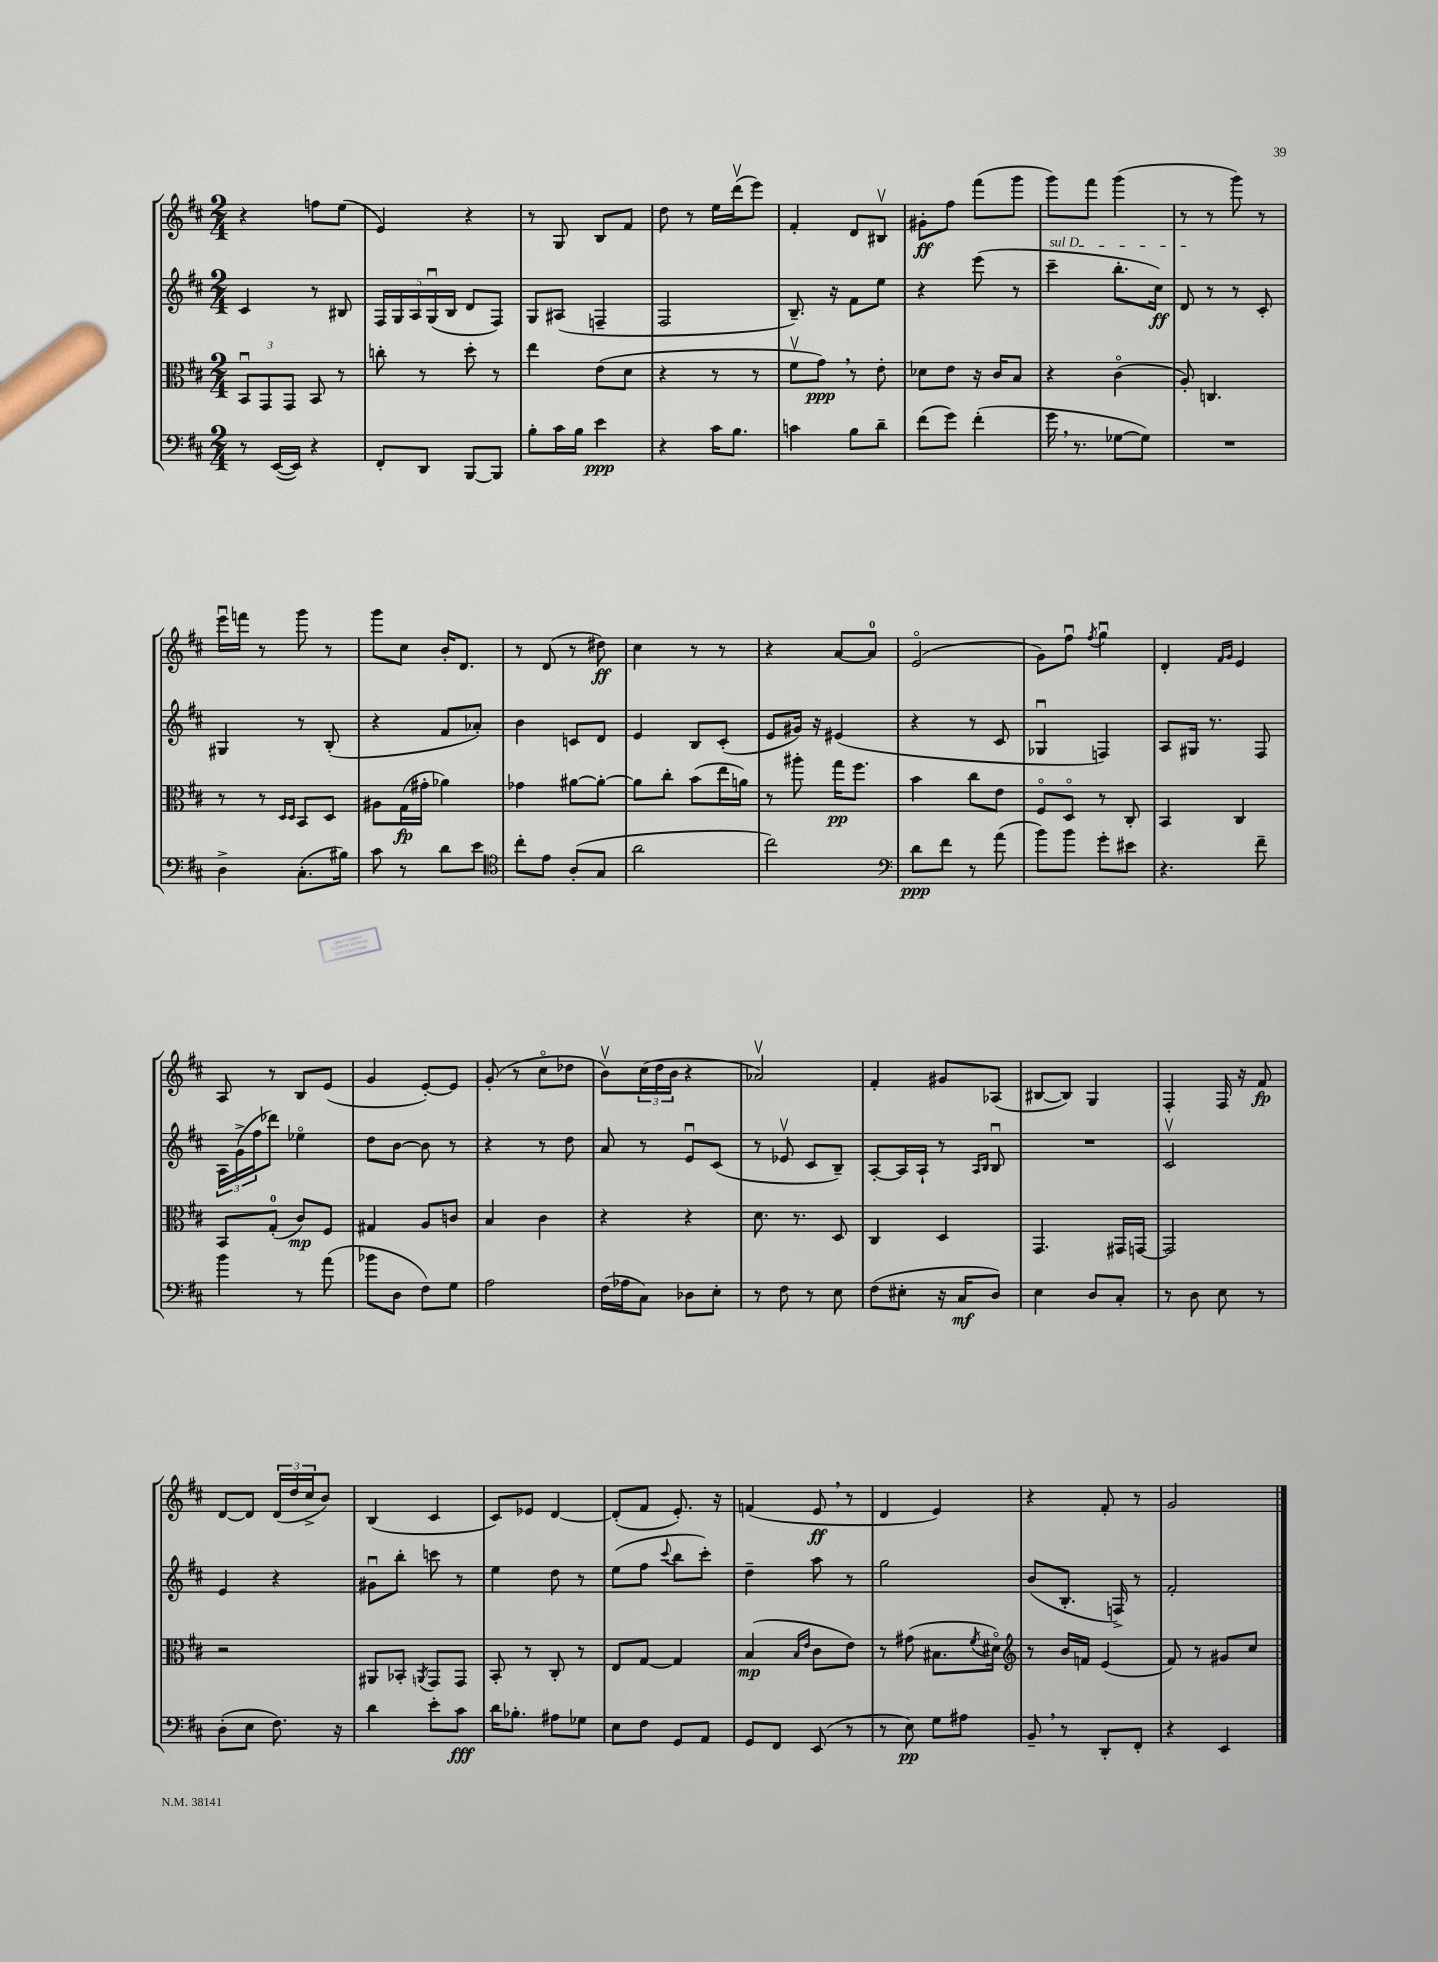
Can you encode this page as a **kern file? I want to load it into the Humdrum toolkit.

**kern	**kern	**kern	**kern
*staff4	*staff3	*staff2	*staff1
*clefF4	*clefC3	*clefG2	*clefG2
*k[f#c#]	*k[f#c#]	*k[f#c#]	*k[f#c#]
*M2/4	*M2/4	*M2/4	*M2/4
8r	12BBu	4c#	4r
.	12GG	.	.
([16EE	.	.	.
.	12GG	.	.
16EE])	.	.	.
4r	8BB	8r	8ff
.	8r	8B#	(8ee
=	=	=	=
8FF#'	8cc'	20F#	4e)
.	.	20G	.
.	.	20A	.
8DD	8r	.	.
.	.	(20Gu	.
.	.	20B	.
[8BBB	8dd'	8d	4r
8BBB]	8r	8F#)	.
=	=	=	=
8B'	4ee	8G	8r
16c#	.	(8A#	8G
16B	.	.	.
4e	(8e	4F~	8B
.	8d	.	8f#
=	=	=	=
4r	4r	2F#	8dd
.	.	.	8r
16c#	8r	.	16ee
8.B	.	.	(16dddv
.	8r	.	8eee)
=	=	=	=
4c	8f#v	8.B~)	4f#'
.	8g)	.	.
.	.	16r	.
8B	8r	8f#	8d
8d~	8e'	8ee	8B#v
=	=	=	=
(8f#	8d-	4r	8g#'
8g)	8e	.	8ff#
(4f#'	16r	(8eee	(8fff#
.	16c#	.	.
.	8B	8r	8ggg
=	=	=	=
16g	4r	4ccc#~	8ggg)
8.r	.	.	.
.	.	.	8fff#
[8G-	(4c#o	8.bb'	(4ggg
8G-])	.	.	.
.	.	16cc#)	.
=	=	=	=
2r	8A')	8d	8r
.	4.C	8r	8r
.	.	8r	8ggg)
.	.	8c#'	8r
=	=	=	=
4D^	8r	4G#	16eeeu
.	.	.	16fff
.	8r	.	8r
.	16qqD	.	.
.	16qqD	.	.
(8.C#'	8BB	8r	8ggg
.	8D	(8B'	8r
16B#)	.	.	.
=	=	=	=
8c#	8A#	4r	8ggg
8r	(16G	.	8cc#
.	16g#'	.	.
8d	4a-)	8f#	16b'
.	.	.	8.d
8e	.	8a-')	.
=	=	=	=
*clefC4	*	*	*
8cc#'	4g-	4b	8r
8e	.	.	(8d
(8A'	[8a#	8c	8r
8G	8a#'_	8d	8dd#)
=	=	=	=
2a	8a#]	4e	4cc#
.	8cc#'	.	.
.	(8b	8B	8r
.	16ee	(8c#'	8r
.	16a)	.	.
=	=	=	=
2cc#)	8r	8e	4r
.	8aa#'	16g#)	.
.	.	16r	.
.	16gg	(4e#	[8a
.	8.ff#	.	.
.	.	.	8a]
=	=	=	=
*clefF4	*	*	*
8d	4b	4r	(2eo
8f#	.	.	.
8r	8cc#	8r	.
(8a	8e	8c#	.
=	=	=	=
8b)	8F#o	4G-u	8g)
8b	8Do	.	8ff#u
.	.	.	8qff#
8g'	8r	4F)	4ggu
8e#	8C#'	.	.
=	=	=	=
4.r	4BB	8A	4d'
.	.	16G#	.
.	.	8.r	.
.	.	.	16qqf#
.	.	.	16qqg
.	4C#	.	4e
8f#~	.	8F#	.
=	=	=	=
4b	8BB	24A	8A
.	.	(24g^	.
.	.	24ff#	.
.	(8G'	8ddd-)	8r
8r	8c#)	4ee-o	8B
(8a	8F#	.	(8e
=	=	=	=
8b-	4G#	8dd	4g
8D	.	[8b	.
8F#)	8A	8b]	[8e')
8G	8c	8r	8e]
=	=	=	=
2A	4B	4r	(8g'
.	.	.	8r
.	4c#	8r	8cc#o
.	.	8dd	8dd-
=	=	=	=
(16F#	4r	8a	8bv)
16A-	.	.	.
8C#)	.	8r	(24cc#
.	.	.	24dd
.	.	.	24b
8D-	4r	8eu	4r
8E'	.	(8c#	.
=	=	=	=
8r	8.d	8r	2a-v)
8F#	.	8e-v	.
.	8.r	.	.
8r	.	8c#	.
8E	8D	8B~)	.
=	=	=	=
(8F#	4C#	[8A'	4f#'
8E#'	.	16A]	.
.	.	16A`	.
16r	4D	8r	8g#
16C#	.	.	.
.	.	16qqA	.
.	.	16qqB	.
8D)	.	8Bu	(8A-
=	=	=	=
4E	4.GG	2r	[8B#
.	.	.	8B#])
8D	.	.	4G
8C#'	16GG#	.	.
.	[16GG	.	.
=	=	=	=
8r	2GG]	2c#v	4F#'
8D	.	.	.
8E	.	.	16F#
.	.	.	16r
8r	.	.	8f#
=	=	=	=
(8D'	2r	4e	[8d
8E	.	.	8d]
8.F#)	.	4r	(24d
.	.	.	24dd
.	.	.	24cc#^
.	.	.	8b)
16r	.	.	.
=	=	=	=
4d	8AA#	8g#u	(4B
.	8BB-'	8bb'	.
.	8qAA	.	.
8e'	8GG	8ccc	4c#
8c#	8GG	8r	.
=	=	=	=
16d	8BB'	4ee	8c#)
8.B-'	.	.	.
.	8r	.	8e-
8A#	8C#'	8dd	[4d
8G-	8r	8r	.
=	=	=	=
8E	8E	(8ee	(8d']
8F#	[8G	8ff#	8f#
.	.	8qqccc#	.
8GG	4G]	8bb	8.e')
8AA	.	8ccc#')	.
.	.	.	16r
=	=	=	=
8GG	(4B	4dd~	(4f
8FF#	.	.	.
.	16qqB	.	.
.	16qqe	.	.
(8EE	8c#	8aa	8e
8r	8e)	8r	8r
=	=	=	=
8r	8r	2gg	4d
8E)	(8g#	.	.
8G	8.B#	.	4e)
8A#	.	.	.
.	8qf#	.	.
.	16d#o)	.	.
=	=	=	=
*	*clefG2	*	*
8BB~	8r	(8b	4r
8r	16b	8.B'	.
.	16f	.	.
8DD'	(4e	.	8f#'
.	.	16F^)	.
8FF#'	.	8r	8r
=	=	=	=
4r	8f#)	2f#'	2g
.	8r	.	.
4EE	8g#	.	.
.	8cc#	.	.
==	==	==	==
*-	*-	*-	*-
